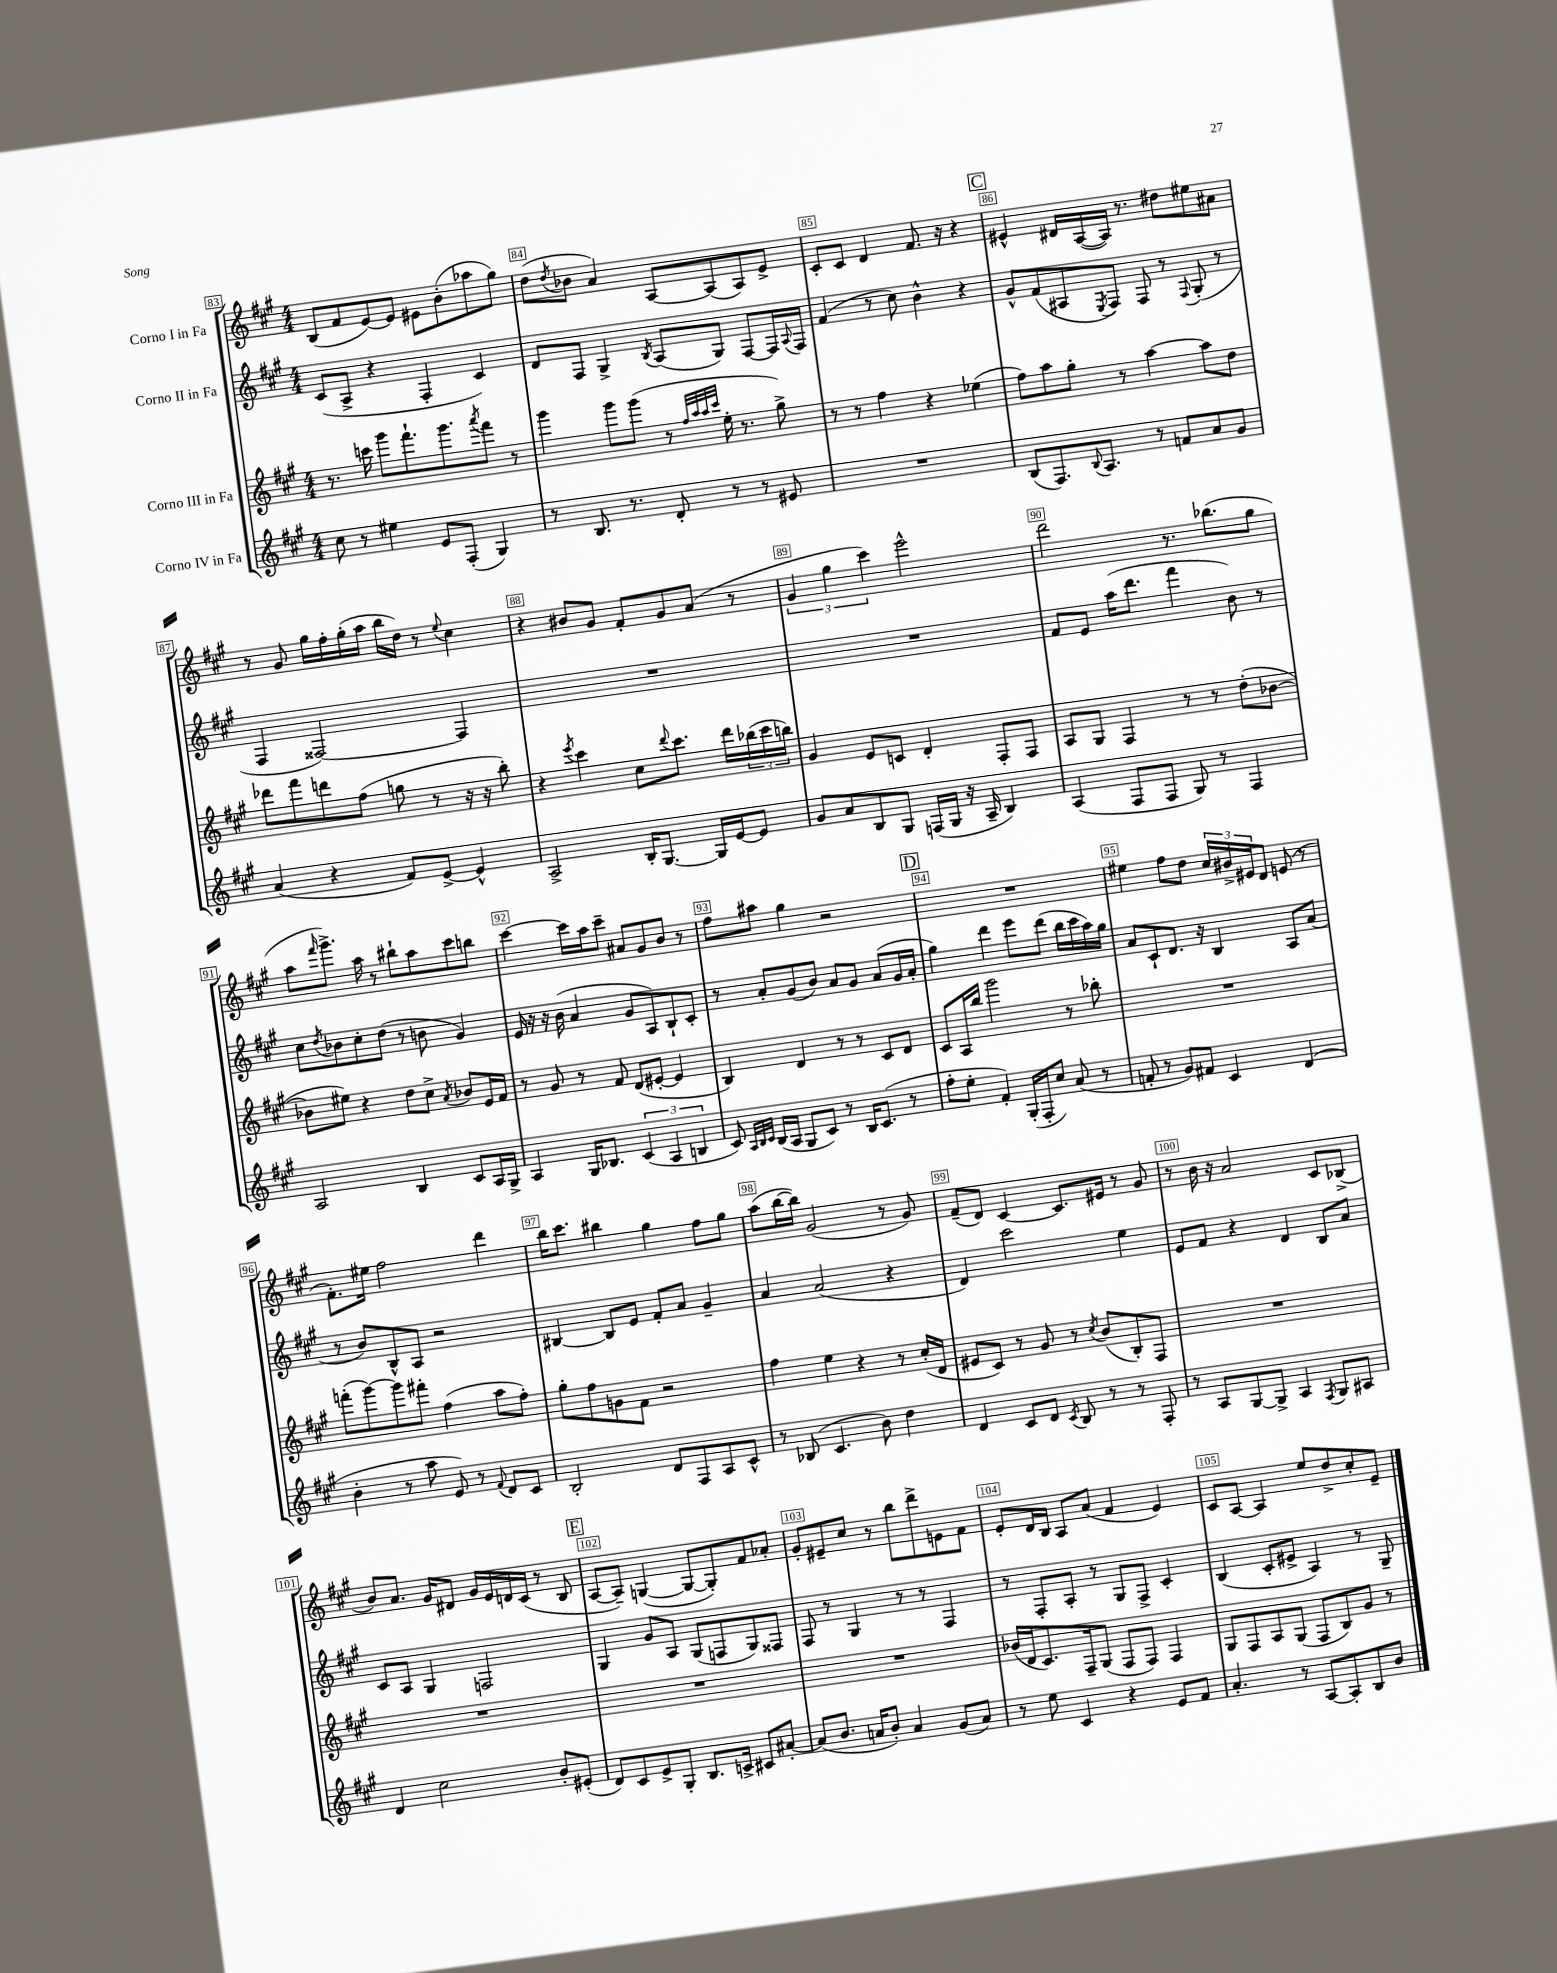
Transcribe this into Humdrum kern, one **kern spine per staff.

**kern	**kern	**kern	**kern
*part4	*part3	*part2	*part1
*staff4	*staff3	*staff2	*staff1
*I"Corno IV in Fa	*I"Corno III in Fa	*I"Corno II in Fa	*I"Corno I in Fa
*clefG2	*clefG2	*clefG2	*clefG2
*k[f#c#g#]	*k[f#c#g#]	*k[f#c#g#]	*k[f#c#g#]
*M4/4	*M4/4	*M4/4	*M4/4
=83	=83	=83	=83
8cc#\	8.r	(8c#/L	(8B/L
8r	.	8A^/J	8f#/
.	16cccn\	.	.
4ee#X\	8ggg#\L	4r	[8e/)
.	8.fff#`\	.	8e/J]
8e/L	.	4F#'/	8e#X\L
.	8.ggg#\	.	.
(8F#'/J	.	.	(8b'\
.	8qaaa/	.	.
4G#/)	8fff#\J	4c#/)	8aa-X\
.	8r	.	8gg#\J)
=84	=84	=84	=84
8r	4ggg#\	8d/L	(8dd\L
.	.	.	8qdd/
8.B/	.	8F#/J	8b-X\J
.	8ggg#\L	4G#^/	4a/)
8.r	.	.	.
.	(8ggg#\J	.	.
.	.	8qB/	.
8d'/	8r	(8A/L	[8A/L
.	32qqff#/LLL	.	.
.	32qqaa/	.	.
.	32qqaa/	.	.
.	32qqccc#/JJJ	.	.
8r	16ee'\	8G#/J)	(8A/]
.	8.r	.	.
8r	.	[8F#/L	8A/)
8e#X/	8gg#^\)	16F#/L]	8e^/J
.	.	8qqA/	.
.	.	16F#/JJ	.
=85	=85	=85	=85
1r	8r	(4f#/	8c#'/L
.	8r	.	8c#/J
.	4ff#\	8r	4d/
.	.	8cc#\)	.
.	4r	4b^^\	8.f#/
.	.	.	16r
.	(4ee-X\	4r	4r
!!LO:REH:place=s1:t=C
=86	=86	=86	=86
(8B/L	8ff#\L)	8g#^^/L	4e#X^^/
8.F#/)	8aa\	(8f#/	.
.	8gg#'\J	8A#X/	16d#X/LL
8qqB/	.	.	.
8.A/J	.	.	([16A/
.	.	8qE/	.
.	8r	8F#/J)	16A/JJ])
.	.	.	8.r
8r	[4aa\	8F#/	.
8fn/L	.	8r	8dd#X\L
.	.	8qqF#/	.
8a/	8aa\L]	(8G#'/	8ee#X\
8g#/J	8dd\J	8r	8a#X\J
!!LO:LB:g=z
=87	=87	=87	=87
(4a/	8ddd-X\L	4F#/	8r
.	8fff#\	.	8g#/
4r	8dddn\	[2F##X/)	16gg#\LL
.	.	.	16ff#'\
.	(8ff#\J	.	(16gg#'\
.	.	.	16aa\JJ
8f#/L)	8ggn\	.	16bb\LL
.	.	.	16dd\JJ)
[8e^/J	8r	.	8r
.	.	.	8qqee/
4e^^/]	16r	4F##/]	4cc#\
.	16r	.	.
.	8bb'\)	.	.
=88	=88	=88	=88
2A^/	4r	1r	4r
.	8qeee/	.	.
.	4ccc#\	.	8b#X/L
.	.	.	8g#/J
16B'/KL	8cc#\L	.	8f#'/L
[8.G#/J	.	.	.
.	8qqddd/	.	.
.	8.ccc#\J	.	8g#/
16G#/LL]	.	.	(8a/J
[16e/J	16ddd\LL	.	.
8e/J]	(24bb-X\	.	8r
.	24ccc#\	.	.
.	24bbn\JJ)	.	.
=89	=89	=89	=89
8g#/L	4g#/	1r	6g#/
8a/	.	.	.
.	.	.	6gg#\
8B/	8e/L	.	.
.	.	.	6ccc#\)
8G#/J	8cn/J	.	.
(16Fn/LL	4d'/	.	2eee^^\
16G#/JJ	.	.	.
16r	.	.	.
16A~/	.	.	.
4B/)	8F#'/L	.	.
.	8F#/J	.	.
=90	=90	=90	=90
(4A/	8A/L	8f#/L	2ddd\
.	8G#/J	8e/J	.
8F#/L	4F#/	(16aa\KL	.
.	.	8.ddd\J	.
8F#/J	.	.	.
8G#/)	8r	4fff#\	8.r
8r	8r	.	.
.	.	.	(8.bb-X\L
4F#/	(8dd'\L	8b\)	.
.	[8b-X\J	8r	8gg#\J
!!LO:LB:g=z
=91	=91	=91	=91
2A/	8b-X\L]	8cc#\L	8aa\L
.	.	8qdd/	16qqfff#/
.	8ee#X\J)	8b-X\	8.ggg#^\J)
.	4r	8cc#'\	.
.	.	.	16aa\
.	.	(8dd\J	8r
4B/	8dd\L	8r	8bb#X`\L
.	8cc#^\J	8bn\	8aa\
.	8qa/	.	.
8c#/L	8b-X/L	4g#/)	8ccc#\
16A/L	16e/L	.	8bbn\J
16G#^/JJ	16f#/JJ	.	.
=92	=92	=92	=92
4A/	8r	16e/	[4ccc#\
.	.	16r	.
.	8g#/	16r	.
.	.	(16b\	.
16G#/KL	8r	4a/	16ccc#\LL]
8.B-X/J	.	.	16aa\J
.	8f#/	.	8ccc#~\J
(6c#/	(8d/L	8g#/L	8a#X/L
.	[8e#X'/J	8A/)	8g#/
6A/	.	.	.
.	4e#/]	8B`/	8b/J
6Bn/	.	.	.
.	.	8c#'/J	8r
=93	=93	=93	=93
8c#/)	4B/)	8r	8ff#\L
32qqA/LLL	.	.	.
32qqB/	.	.	.
32qqc#/JJJ	.	.	.
(16B/LL	.	8a'/L	8aa#X\J
16A/JJ	.	.	.
8G#/L	4d/	(8g#/	4gg#\
8c#/J)	.	8b/J)	.
8r	8r	8a/L	2r
16B/KL	8r	8g#/J	.
(8.c#/J	.	.	.
.	8c#/L	(8a/L	.
8r	8d/J	16g#/L	.
.	.	16a'/JJ	.
!!LO:REH:place=s1:t=D
=94	=94	=94	=94
8ff#'\L	8c#/L	4gg#\)	1r
8ee'\J	16A/L	.	.
.	16bb/JJ	.	.
4f#'/)	2ggg#\	4ddd\	.
(16G#'/LL	.	8eee\L	.
16F#'/J	.	.	.
8cc#/J)	.	(8ddd\J	.
(8a/	8r	16bb\LL	.
.	.	16ccc#\	.
8r	8bb-X'\	16aa\)	.
.	.	16gg#\JJ	.
=95	=95	=95	=95
8fn'/	1r	8a/L	4ee#X\
8r	.	8c#`/	.
8g#/L)	.	8.d/J	8ff#\L
8f#X/J	.	.	8dd\J
.	.	16r	.
4c#/	.	4B/	24cc#/LL
.	.	.	24b#X^/
.	.	.	24e#X/J
.	.	.	8d/J
(4d/	.	8A/L	(8en/
.	.	(8a/J	8r
!!LO:LB:g=z
=96	=96	=96	=96
4b'\	(8fffn'\L	8r	8.f#'\L)
.	[8ggg#\)	8b/L)	.
.	.	.	16ee#X\Jk
8r	8ggg#\]	8B^^/	2ff#\
8aa\	8fff#X'\J	8A/J	.
8e/)	(4ff#\	2r	.
8r	.	.	.
8qqf#/	.	.	.
8d/L	8aa\L	.	4ddd\
8c#/J	8ff#'\J)	.	.
=97	=97	=97	=97
2B'/	8gg#'\L	[4B#X/	16bb\KL
.	.	.	8.ccc#\J
.	8ff#\	.	.
.	8gn\	8B#/L]	4bb#X\
.	8f#\J	8e/J	.
8d/L	2r	8f#'/L	4gg#\
8F#/	.	8a/J	.
8A/	.	4g#~/	8ff#\L
8c#^^/J	.	.	8gg#\J
=98	=98	=98	=98
8r	4ff#\	4a/	(8aa\L
(8B-X/	.	.	[16bb\L
.	.	.	16bb\JJ])
4.c#/	4ee\	(2a/	(2g#/
.	4r	.	.
8b\)	.	.	.
4dd\	8r	4r	8r
.	(16cc#'/LL	.	8g#/)
.	16d/JJ	.	.
=99	=99	=99	=99
4d/	8e#X/L	4d/)	(8f#~/L
.	8c#/J)	.	8d/J)
8c#/L	8r	2ccc#\	[4c#/
8d/J	8g#/	.	.
8qc#/	.	.	.
8B/	8r	.	8.c#/L]
.	8qcc#/	.	.
8r	(8b/L	.	.
.	.	.	16e#X/Jk
8r	8B'/)	4ee\	8r
8F#'/	8F#/J	.	8g#/
=100	=100	=100	=100
8r	1r	8e/L	8r
8A/L	.	8f#/J	16b\
.	.	.	16r
[8G#/	.	4r	2a/
8G#^/J]	.	.	.
4A/	.	4d/	.
8qF#/	.	.	.
8G#/L	.	8B/L	8c#/L
8A#X/J	.	8a/J	(8B-X^/J
!!LO:LB:g=z
=101	=101	=101	=101
4d/	1r	8c#/L	8b/L)
.	.	8A/J	8.a/J
2cc#\	.	4G#/	.
.	.	.	16g#/KL
.	.	.	8d#X/J
.	.	2Fn/	16g#/LL
.	.	.	16e/
.	.	.	16dn/
.	.	.	(16c#/JJ
8b'/L	.	.	8r
(8e#X'/J	.	.	8B/
!!LO:REH:place=s1:t=E
=102	=102	=102	=102
8d/L)	1r	4G#/	[8A/L
8c#/	.	.	8A~/J])
8e^/	.	8g#/L	([4Gn/
8G#'/J	.	8A/J	.
8.B/L	.	(8G#/L	8G/L_
.	.	8Fn/	8G'/])
16cn^/Jk	.	.	.
8c#X/L	.	8G#/)	8f#/
[8a#X'/J	.	8F##X/J	8a-X'/J
=103	=103	=103	=103
(8a#/L]	1r	8F#/	8g#'/L
8.b/J	.	8r	8e#X~/
.	.	4G#/	8cc#/J
16an/KL	.	.	.
8b'/J)	.	.	8r
4a/	.	8r	8bb\L
.	.	8r	8ddd^\
(8g#/L	.	4F#/	8en\
8a/J)	.	.	8f#\J
=104	=104	=104	=104
8r	(16b-X/LL	8r	8e'/L
.	16d/J	.	.
8ee\	8.c#/)	8F#'/L	16d/L
.	.	.	16B/JJ
4c#/	.	8A'/J	8A/L
.	16F#~/k	.	.
.	(8G#/J	8r	(8a/J
4r	8F#/L	8G#/L	4f#/
.	8F#/J)	8F#^/J	.
8e/L	4F#/	4c#'/	4e/)
8f#/J	.	.	.
=105	=105	=105	=105
4.a'/	8G#/L	(4B/	8c#/L
.	8F#/	.	[8A/J
.	8A/	8c#'/L	4A/]
8r	(8G#/J	8e#X^/J	.
[8A/L	8F#/L	4A/)	8ee/L
8A'/]	8B/)	.	8dd^/
8B/	8g#/J	8r	8cc#'/
8b/J	8r	8G#~/	8e~/J
==	==	==	==
*-	*-	*-	*-
